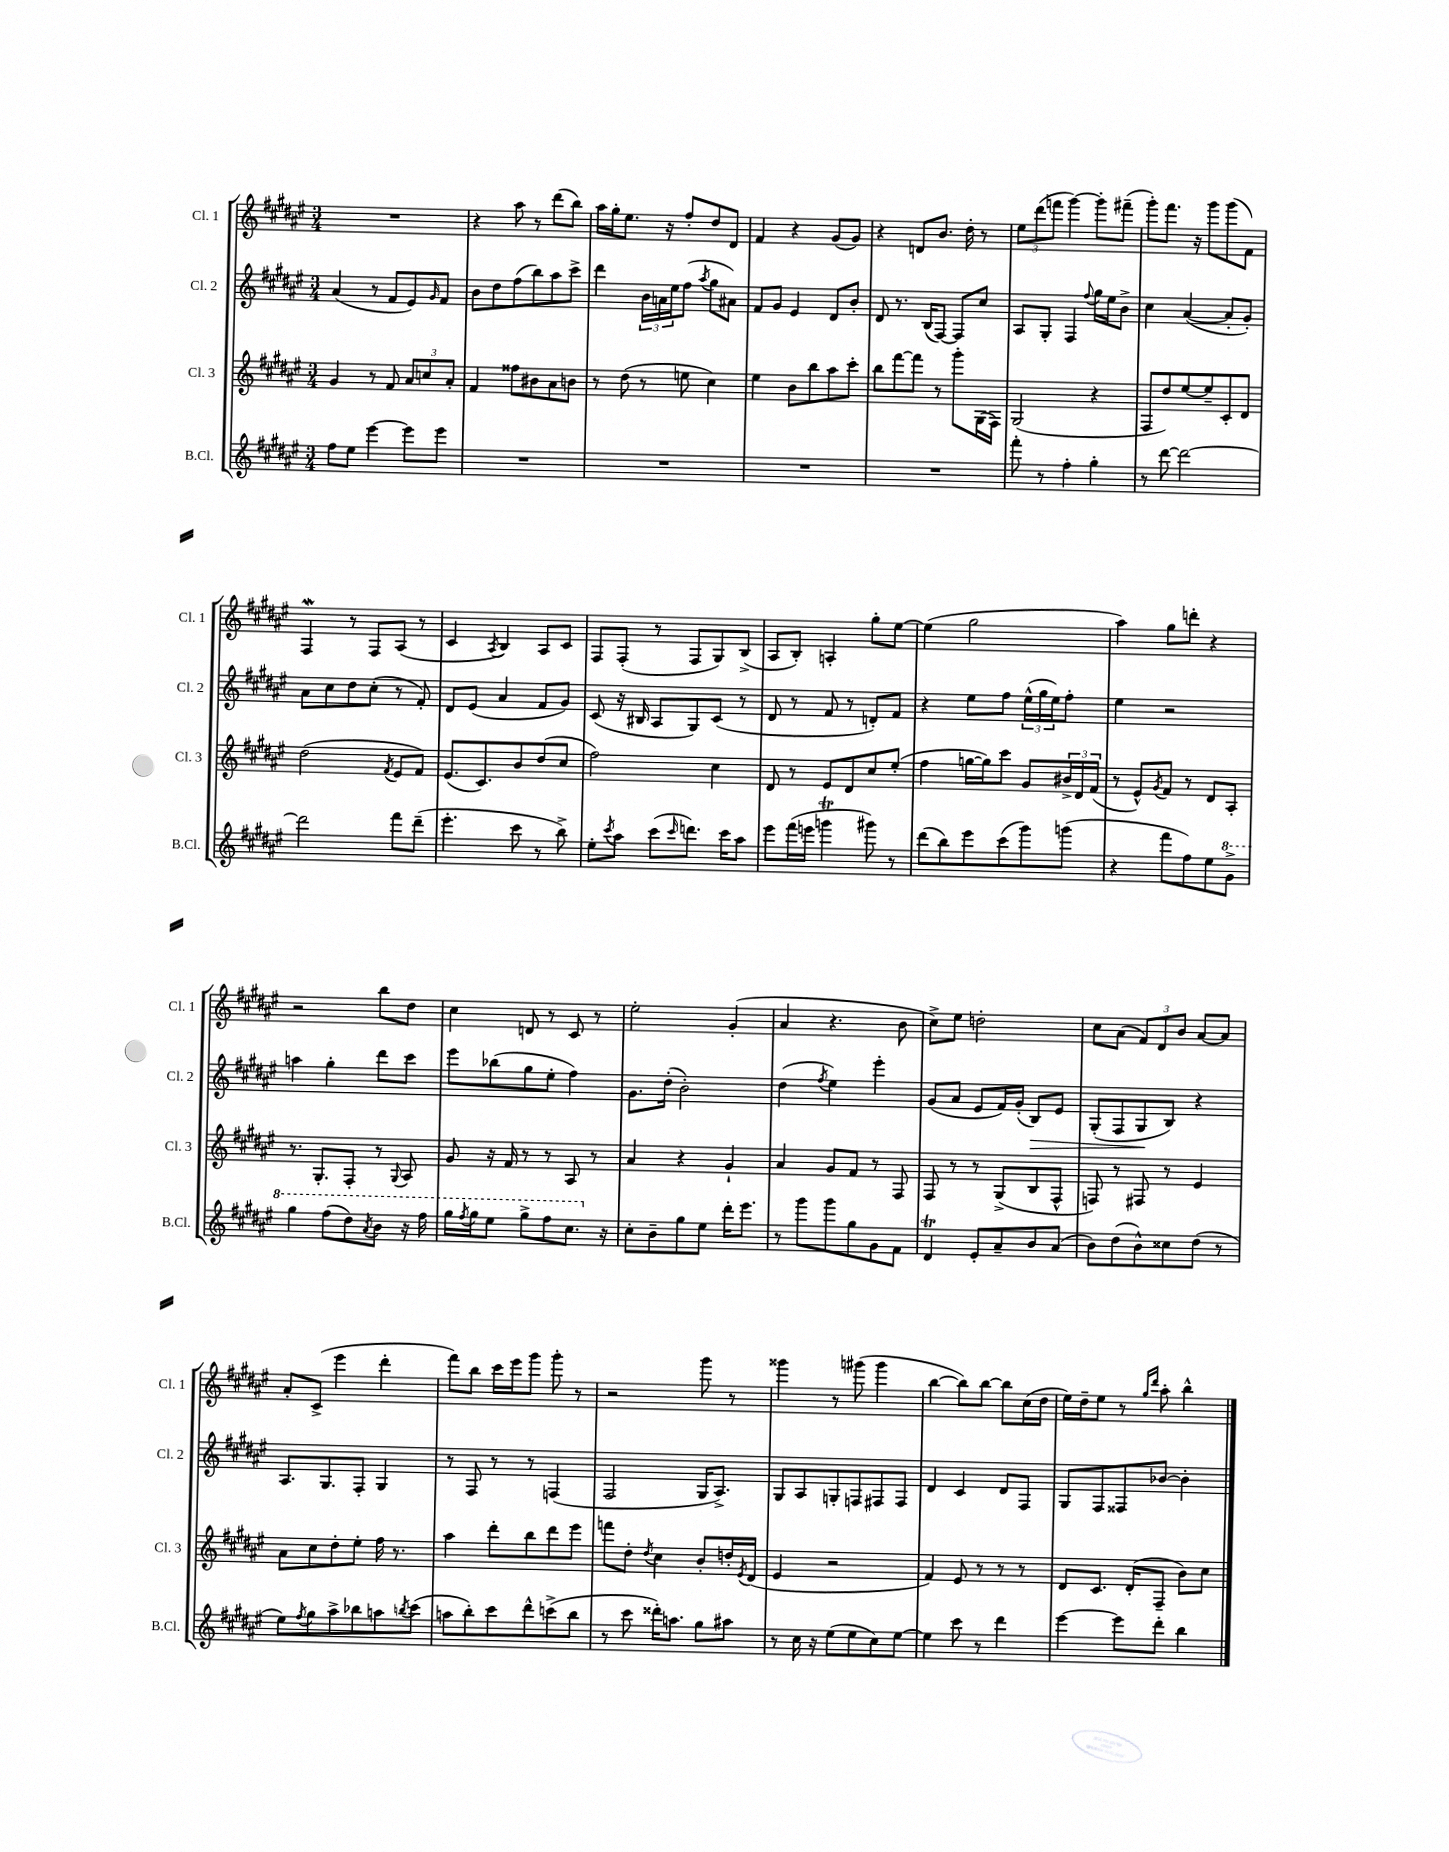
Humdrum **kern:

**kern	**kern	**kern	**kern
*staff4	*staff3	*staff2	*staff1
*clefG2	*clefG2	*clefG2	*clefG2
*k[f#c#g#d#a#e#]	*k[f#c#g#d#a#e#]	*k[f#c#g#d#a#e#]	*k[f#c#g#d#a#e#]
*M3/4	*M3/4	*M3/4	*M3/4
8ff#	4g#	(4a#	2.r
8ee#	.	.	.
[4eee#	8r	8r	.
.	8f#	8f#	.
8eee#]	12a#	8e#)	.
.	12cc	.	.
.	.	16qqg#	.
8eee#	.	8f#	.
.	12a#'	.	.
=	=	=	=
2.r	4f#	8b	4r
.	.	8dd#	.
.	8ff##	(8ff#	8aa#
.	8b#	8bb)	8r
.	8a#	8aa#	(8ddd#
.	8b	8ccc#^	8bb)
=	=	=	=
2.r	8r	4ddd#	16aa#
.	.	.	16gg#'
.	(8dd#	.	8.ee#
.	8r	24b	.
.	.	24a	.
.	.	.	16r
.	.	24ee#	.
.	8ee	(8ff#	8ff#'
.	.	8qaa#	.
.	4cc#)	8gg#	8dd#
.	.	8a#)	8d#
=	=	=	=
2.r	4ee#	8f#	4f#
.	.	8g#	.
.	8b	4e#	4r
.	8bb	.	.
.	8aa#	8d#	(8g#
.	8ccc#'	8b'	8g#)
=	=	=	=
2.r	8bb	8d#	4r
.	[8fff#	8.r	.
.	8fff#]	.	8d
.	.	(16B	.
.	8r	[8F#)	8.b
.	8ggg#'	8F#]	.
.	.	.	16dd#'
.	(16G#	8cc#	8r
.	16F#)	.	.
=	=	=	=
8fff#'	(2G#	8A#	12ee#
.	.	.	(12ddd#
8r	.	8G#'	.
.	.	.	12fff
4ff#'	.	4F#	[4ggg#)
.	.	8qqff#	.
4gg#'	4r	16gg#	8ggg#']
.	.	16ee#	.
.	.	8b^	(8fff#~
=	=	=	=
8r	8F#	4cc#	8ggg#')
[8ddd#	8dd#)	.	8.fff#
2ddd#_	[8ee#	([4a#	.
.	.	.	16r
.	8ee#~]	.	8ggg#
.	8c#'	8a#']	(8ggg#
.	8d#	8g#')	8f#)
=	=	=	=
2ddd#]	(2dd#	8a#	4F#
.	.	8cc#	.
.	.	8dd#	8r
.	.	(8cc#'	8F#
.	8qf#	.	.
8fff#	8e#	8r	(8A#
(8ddd#~	8f#)	8f#')	8r
=	=	=	=
4.eee#'	(8.e#	8d#	4c#
.	.	(8e#	.
.	8.c#)	.	.
.	.	.	8qA#
.	.	4a#	4B)
8ccc#	8b	.	.
8r	(8dd#	8f#	8A#
8bb^)	8cc#	8g#)	8c#
=	=	=	=
8ee#'	2ff#)	(8c#	8F#
8qccc#	.	.	.
8aa#	.	16r	(8F#'
.	.	16B#	.
(8ccc#	.	8A#	8r
16qqccc#	.	.	.
8.ddd)	.	8G#)	8F#
.	4cc#	(8c#	8G#)
16ccc#	.	.	.
8aa#	.	8r	(8B^
=	=	=	=
8eee#	8d#	8d#	8A#
(16fff#	8r	8r	8B')
16eee	.	.	.
4ggg	8e#	8f#	4A'
.	8d#	8r	.
8ggg#)	8cc#	8d')	8gg#'
8r	(8ee#'	8f#	[8ee#
=	=	=	=
(8ddd#	4ff#	4r	(4ee#]
8bb)	.	.	.
8eee#	[16gg	8ee#	2gg#
.	16gg])	.	.
(8ccc#	8ccc#	8ff#	.
8ggg#)	8g#	(24ee#^^	.
.	.	24gg#	.
.	.	24ee#)	.
(8ggg	24b#^	8ff#'	.
.	24d#	.	.
.	(24f#	.	.
=	=	=	=
4r	8r	4ee#	4aa#)
.	8e#^^)	.	.
.	8qg#	.	.
8fff#	8f#	2r	8gg#
8ff#)	8r	.	8ddd'
8ee#	8d#	.	4r
8gg#^	8A#'	.	.
=	=	=	=
4ggg#	8.r	4aa	2r
.	8.G#'	.	.
(8fff#	.	4gg#'	.
8ddd#)	8F#'	.	.
8qaa#	.	.	.
8bb	8r	8ddd#	8bb
.	8qqG#	.	.
16r	8A#	8ccc#	8dd#
16fff#	.	.	.
=	=	=	=
16ggg#	8g#	8eee#	4cc#
8qfff#	.	.	.
16ggg#	.	.	.
8eee#	16r	(8bb-	.
.	16f#	.	.
8ggg#^	8r	8gg#	8d
8fff#	8r	8ee#'	8r
8.ccc#	8A#	4ff#)	8c#
.	8r	.	8r
16r	.	.	.
=	=	=	=
8cc#'	4a#	8.g#	2ee#'
8b~	.	.	.
.	.	(16dd#'	.
8gg#	4r	2b')	.
8ee#	.	.	.
16ddd#'	4g#`	.	(4g#'
8.eee#	.	.	.
=	=	=	=
8r	4a#	(4dd#	4a#
8ggg#	.	.	.
.	.	8qff#	.
8ggg#	8g#	4ee#)	4.r
8gg#	8f#	.	.
8g#	8r	4eee#'	.
8f#	8F#	.	8b
=	=	=	=
4d#	8F#	(8g#	8cc#^)
.	8r	8a#	8ee#
8e#'	8r	8e#	2dd'
8a#~	(8G#^	16f#)	.
.	.	(16g#'	.
8b	8B	8B)	.
(8a#	8F#^^	8e#	.
=	=	=	=
8b)	8F)	(8G#'	8cc#
(8dd#	8r	8F#	(8a#
8b^^)	8F#	8G#	12f#)
.	.	.	12d#
8cc##	8r	8B)	.
.	.	.	12b
(8dd#	4e#	4r	[8a#
8r	.	.	8a#]
=	=	=	=
8ee#)	8a#	8.A#	8a#'
8qff#	.	.	.
8gg#	8cc#	.	(8c#^
.	.	8.G#	.
8aa#^	8dd#'	.	4eee#
8bb-	8ee#'	8F#'	.
8aa	16ff#	4G#	4ddd#'
.	8.r	.	.
8qbb	.	.	.
(8ccc#	.	.	.
=	=	=	=
8aa	4aa#	8r	8fff#)
8bb')	.	8F#	8bb
8ccc#	8ddd#'	8r	16ccc#
.	.	.	16eee#
8ddd#^^	8bb	8r	8ggg#
(8ccc^	8ddd#	(4F	8ggg#'
8bb	8eee#	.	8r
=	=	=	=
8r	8fff	2F#	2r
8ccc#	8dd#'	.	.
.	8qdd#	.	.
16ddd##')	4cc#	.	.
8.aa	.	.	.
8gg#	8b'	16G#	8ggg#
.	.	8.A#^)	.
8aa#	16dd'	.	8r
.	8qe#	.	.
.	(16d#	.	.
=	=	=	=
8r	4e#	8G#	4ggg##
16cc#	.	8A#	.
16r	.	.	.
(8ee#	2r	8G'	8r
8ee#	.	8F	(8ggg#
8cc#)	.	8F#	4ggg#
[8ee#	.	8F#	.
=	=	=	=
4ee#]	4f#)	4d#	[4bb
8ccc#	8e#	4c#	8bb])
8r	8r	.	[8bb
4ddd#	8r	8d#	8bb]
.	8r	8F#	(16cc#
.	.	.	16dd#
=	=	=	=
[4eee#	8d#	8G#	16ee#)
.	.	.	16dd#~
.	8.c#	8F#	8ee#
8eee#]	.	8F##	8r
.	(16d#'	.	.
.	.	.	16qqgg#
.	.	.	16qqddd#
8ddd#'	8F#~	[8b-	8aa#'
4bb	8b)	4b-']	4bb^^
.	8cc#	.	.
==	==	==	==
*-	*-	*-	*-
